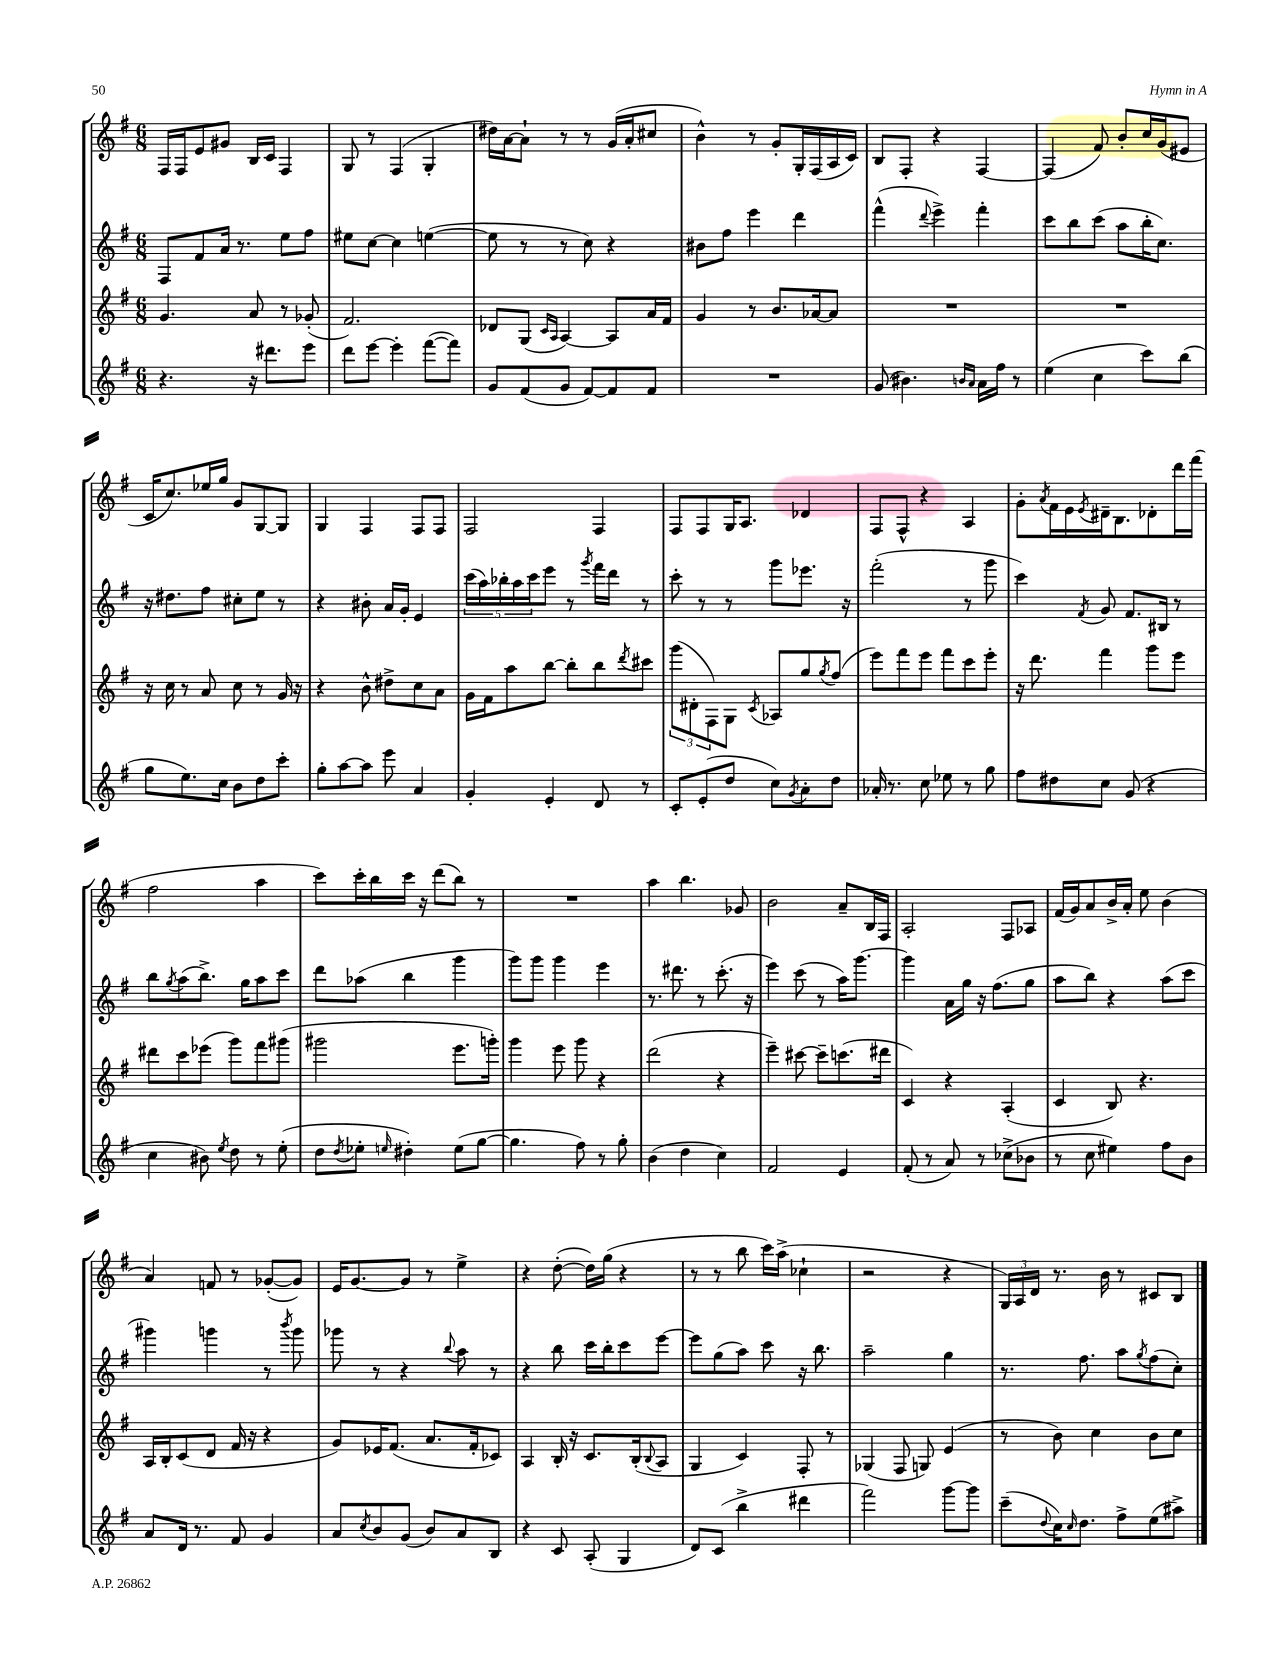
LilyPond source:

<<
\new StaffGroup <<
\new Staff = "s0" {
    \clef treble \key g \major \numericTimeSignature \time 6/8
    fis16 fis16 e'8 gis'8 b16 c'16 fis4 |
    g8 r8 fis4( g4-. |
    dis''16) a'16~ a'8-! r8 r8 g'16( a'16-. cis''8 |
    b'4-^) r8 g'8-. g16-. fis16( a16 c'16) |
    b8 fis8-. r4 fis4~ |
    fis4( fis'8) b'8-. c''16 g'16( eis'8 |
    c'16 c''8.) ees''16 g''16 g'8 g8~ g8 |
    g4 fis4 fis8 fis8 |
    fis2 fis4 |
    fis8 fis8 g16 a8. des'4 |
    fis8 fis8-^ r4 a4 |
    g'8-. \acciaccatura { a'8 } fis'16 e'16 \acciaccatura { e'8 } dis'16-- b8. des'8-. d'''16 fis'''16( |
    fis''2 a''4 |
    c'''8) c'''16-. b''16 c'''16 r16 d'''8( b''8) r8 |
    R2. |
    a''4 b''4. ges'8 |
    b'2 a'8-- b16 fis16 |
    a2-. fis8 aes8 |
    fis'16( g'16) a'8 b'16-> a'16-. e''8 b'4( |
    a'4) f'8 r8 ges'8~-.( ges'8) |
    e'16 g'8.~ g'8 r8 e''4-> |
    r4 d''8~-.( d''16) g''16( r4 |
    r8 r8 b''8 c'''16) a''16->( ces''4-! |
    r2 r4 |
    \tuplet 3/2 { g16) a16 d'16 } r8. b'16 r8 cis'8 b8 \bar "|." |
}
\new Staff = "s1" {
    \clef treble \key g \major \numericTimeSignature \time 6/8
    fis8 fis'8 a'16 r8. e''8 fis''8 |
    eis''8 c''8~ c''4 e''4~( |
    e''8 r8 r8 c''8) r4 |
    bis'8 fis''8 e'''4 d'''4 |
    fis'''4-^( \appoggiatura { d'''8 } e'''4->) fis'''4-. |
    c'''8 b''8 c'''8( a''8 b''16-. c''8.) |
    r16 dis''8. fis''8 cis''8-. e''8 r8 |
    r4 bis'8-. a'16 g'16-. e'4 |
    \tuplet 5/4 { c'''16( a''16) bes''16-. a''16 c'''16 } e'''8 r8 \acciaccatura { g'''8 } fis'''16 d'''16 r8 |
    c'''8-. r8 r8 g'''8 ees'''8. r16 |
    fis'''2-.( r8 g'''8 |
    c'''4) \acciaccatura { fis'8 } g'8 fis'8. bis16 r8 |
    b''8 \acciaccatura { g''8 } a''8( b''8.->) g''16 a''8 c'''8 |
    d'''8 aes''8( b''4 g'''4 |
    g'''8) g'''8 g'''4 e'''4 |
    r8. dis'''8. r8 c'''8.-.( r16 |
    e'''4) c'''8( r8 a''16) g'''8.~ |
    g'''4 a'16 g''16 r16 fis''8.( g''8 |
    a''8 b''8) r4 a''8( c'''8 |
    gis'''4) g'''4 r8 \acciaccatura { b'''8 } g'''8 |
    ges'''8 r8 r4 \appoggiatura { b''8 } a''8 r8 |
    r4 b''8 c'''16 b''16-. c'''8 e'''8~ |
    e'''8 g''8( a''8) c'''8 r16 b''8. |
    a''2-- g''4 |
    r8. fis''8. a''8 \acciaccatura { g''8 } fis''8( c''8-.) \bar "|." |
}
\new Staff = "s2" {
    \clef treble \key g \major \numericTimeSignature \time 6/8
    g'4. a'8 r8 ges'8-.( |
    fis'2.) |
    des'8 g8( \grace { c'16 a16 } a4~) a8 a'16 fis'16 |
    g'4 r8 b'8. aes'16~ aes'8 |
    R2. |
    R2. |
    r16 c''16 r8 a'8 c''8 r8 g'16 r16 |
    r4 b'8-^ dis''8-> c''8 a'8 |
    g'16 fis'16 a''8 b''8~ b''8-. b''8 \acciaccatura { d'''8 } cis'''8 |
    \tuplet 3/2 { g'''8( dis'8-. fis8) } g8 \acciaccatura { c'8 } aes8 g''8 \acciaccatura { g''8 } fis''8( |
    e'''8) fis'''8 e'''8 fis'''8 c'''8 e'''8-. |
    r16 d'''8. fis'''4 g'''8 e'''8 |
    dis'''8 c'''8 ees'''8( g'''8) fis'''8 gis'''8( |
    gis'''2 e'''8. g'''16-.) |
    g'''4 e'''8 g'''8 r4 |
    d'''2( r4 |
    e'''4--) cis'''8~ cis'''8-- c'''8.( dis'''16 |
    c'4) r4 a4-.( |
    c'4 b8) r4. |
    a16 b16-. c'8( d'8 fis'16 r16 r4 |
    g'8) ees'16 fis'8.( a'8. fis'16-. ces'8) |
    a4 b16-. r16 c'8. b16-.( \appoggiatura { b8 } a8 |
    g4 c'4) fis8-. r8 |
    ges4( fis8 g8) e'4( |
    r8 b'8) c''4 b'8 c''8 \bar "|." |
}
\new Staff = "s3" {
    \clef treble \key g \major \numericTimeSignature \time 6/8
    r4. r16 dis'''8. e'''8 |
    d'''8 e'''8~ e'''4-. fis'''8~( fis'''8) |
    g'8 fis'8( g'8 fis'8~) fis'8 fis'8 |
    R2. |
    g'8( bis'4.) \grace { b'16 a'16 } a'16 fis''16 r8 |
    e''4( c''4 c'''8) b''8( |
    g''8 e''8.) c''16 b'8 d''8 c'''8-. |
    g''8-. a''8~ a''8 e'''8 a'4 |
    g'4-. e'4-. d'8 r8 |
    c'8-. e'8-.( d''8 c''8) \acciaccatura { g'8 } a'8-. d''8 |
    aes'16-. r8. c''8 ees''8 r8 g''8 |
    fis''8 dis''8 c''8 g'8( r4 |
    c''4 bis'8) \acciaccatura { e''8 } d''8 r8 e''8-.( |
    d''8 \acciaccatura { d''8 } ees''8-. \grace { e''16 } dis''4-.) e''8( g''8~ |
    g''4. fis''8) r8 g''8-. |
    b'4( d''4 c''4) |
    fis'2 e'4 |
    fis'8-.( r8 a'8) r8 ces''8->( bes'8 |
    r8 c''8 eis''4) fis''8 b'8 |
    a'8 d'16 r8. fis'8 g'4 |
    a'8 \acciaccatura { c''8 } b'8 g'8( b'8) a'8 b8 |
    r4 c'8 a8-.( g4 |
    d'8) c'8( b''4-> dis'''4 |
    fis'''2) g'''8~ g'''8 |
    c'''8--( \appoggiatura { d''8 } c''16) \grace { c''16 } d''8. fis''8-> e''8( ais''8->) \bar "|." |
}
>>
>>
\layout { \context { \Score \remove "Bar_number_engraver" } }
